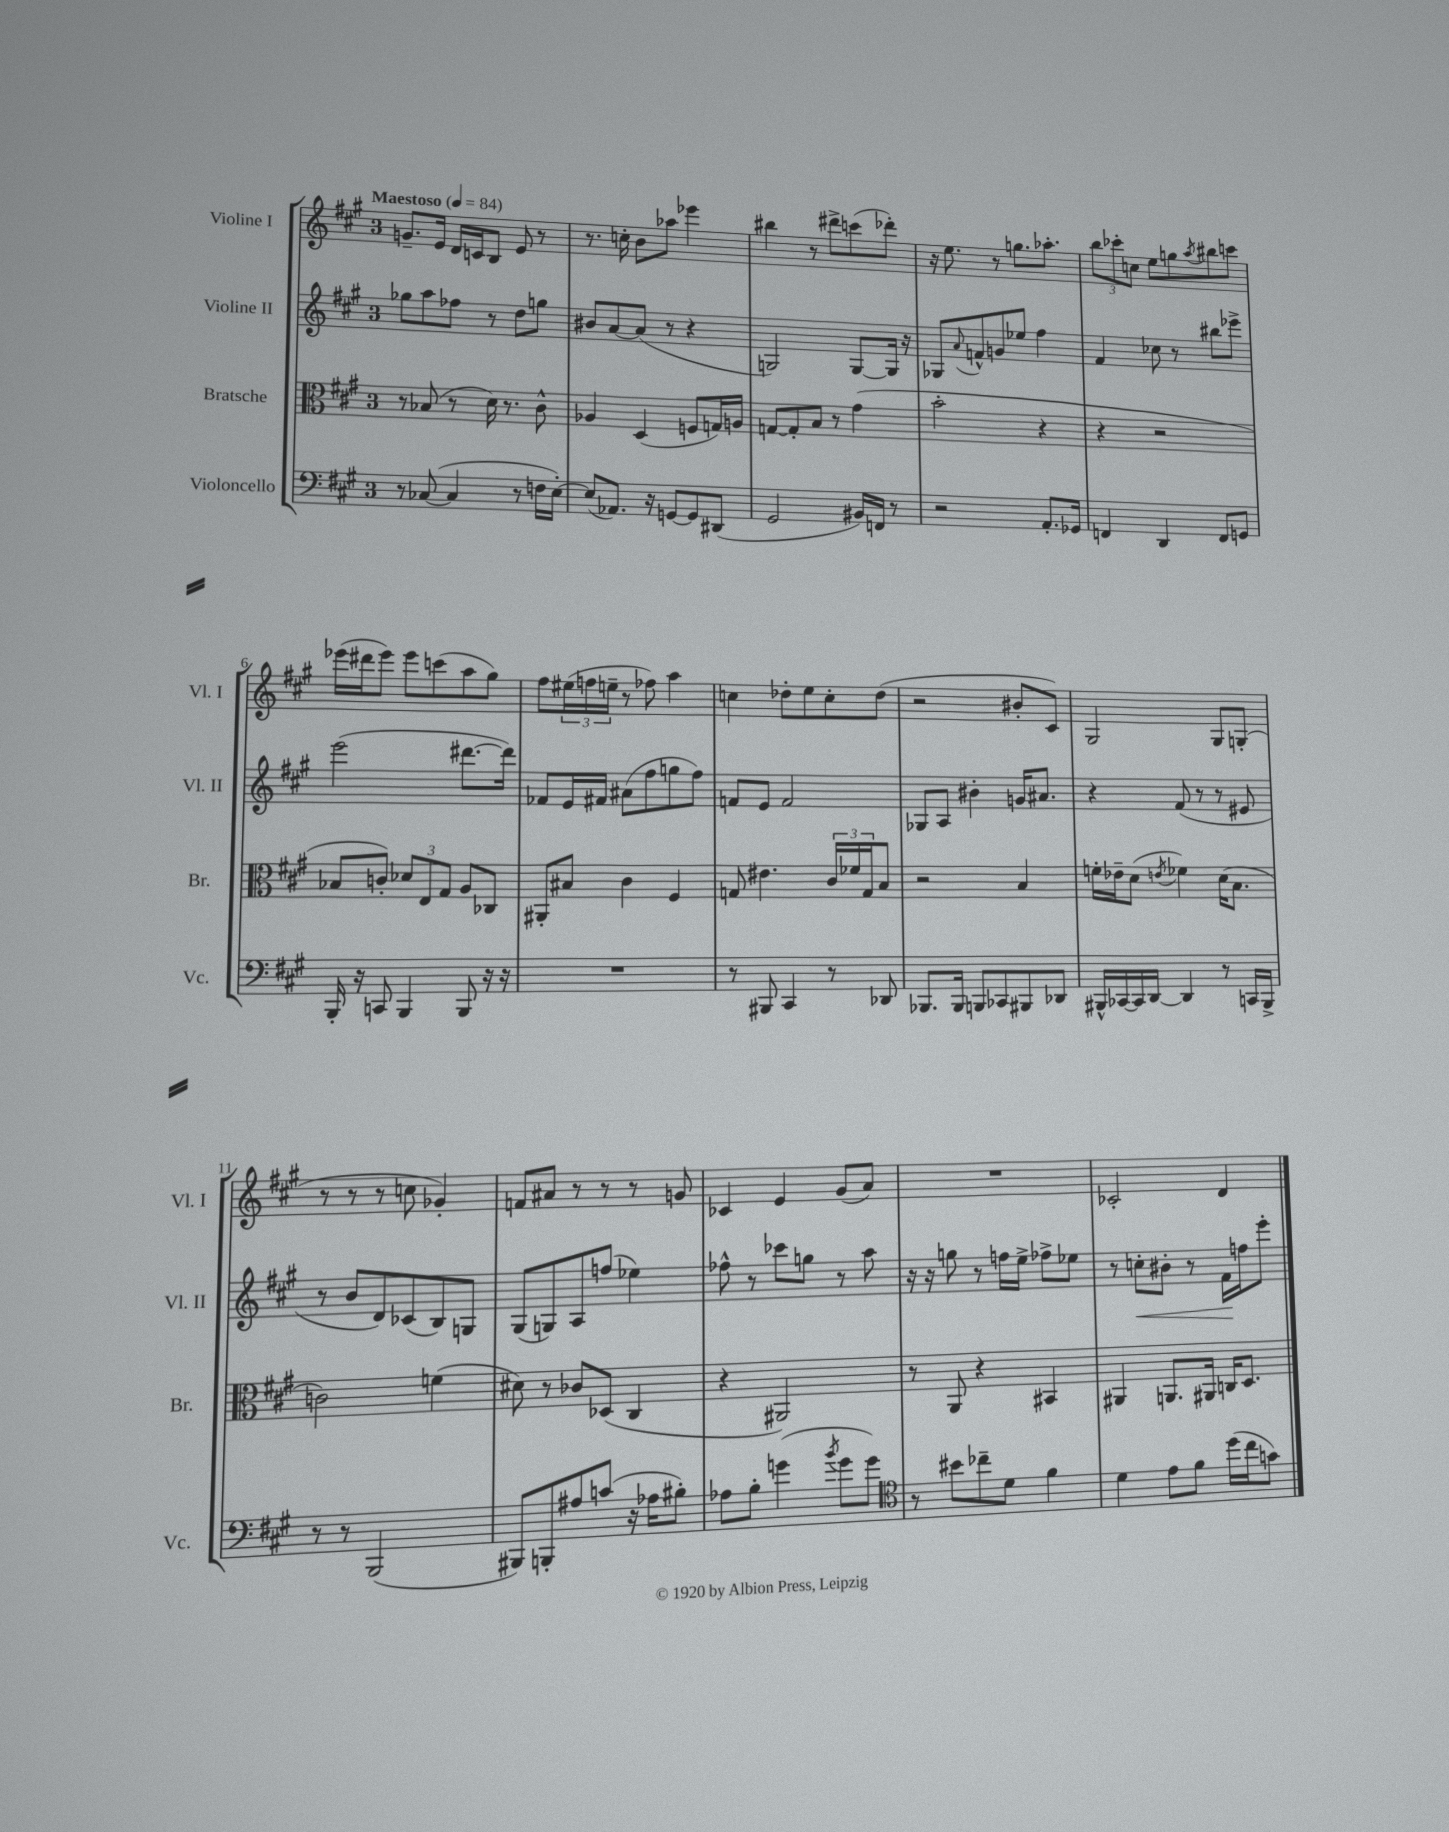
<<
\new StaffGroup <<
\new Staff = "s0" \with { instrumentName = "Violine I" shortInstrumentName = "Vl. I" } {
    \clef treble \key a \major \once \override Staff.TimeSignature.style = #'single-digit \time 3/4 \tempo "Maestoso" 4 = 84
    g'8.-- e'16 d'16 c'16 b8 e'8 r8 |
    r8. c''16-. b'8 aes''8 ees'''4 |
    bis''4 r8 dis'''8-> c'''8( des'''8-.) |
    r16 e''8. r8 g''8. aes''8.-. |
    \tuplet 3/2 { b''8 ces'''8-. c''8 } e''8 g''8 \acciaccatura { a''8 } bis''8 c'''8 |
    ees'''16( dis'''16 ees'''8) ees'''8 c'''8( a''8 gis''8) |
    fis''8 \tuplet 3/2 { eis''16( f''16 e''16-- } r8 fes''8) a''4 |
    c''4 des''8-. e''8 c''8-. des''8( |
    r2 bis'8-. cis'8) |
    gis2 gis8 g8-.( |
    r8 r8 r8 c''8 ges'4-.) |
    f'8 ais'8 r8 r8 r8 g'8 |
    ces'4 e'4 gis'8( a'8) |
    R2. |
    ces'2-. d'4 \bar "|." |
}
\new Staff = "s1" \with { instrumentName = "Violine II" shortInstrumentName = "Vl. II" } {
    \clef treble \key a \major \once \override Staff.TimeSignature.style = #'single-digit \time 3/4
    ges''8 a''8 fes''8 r8 d''8 g''8 |
    bis'8 a'8~ a'8( r8 r4 |
    g2) g8~ g16 r16 |
    ges8 \appoggiatura { a'8 } f'8-^ g'8 ees''8 fis''4 |
    fis'4 ces''8 r8 bis''8 ees'''8-> |
    e'''2( dis'''8.~ dis'''16) |
    fes'8 e'16 fis'16 ais'8( fis''8 g''8 fis''8) |
    f'8 e'8 f'2 |
    ges8 a8 bis'4-. g'16 ais'8. |
    r4 fis'8( r8 r8 eis'8 |
    r8 b'8 d'8) ces'8( b8) g8 |
    gis8( g8) a8 f''8( ees''4) |
    fes''8-^ r8 ces'''8 g''8 r8 a''8 |
    r16 r16 g''8 r8 f''16 e''16-> fes''8-> ees''8 |
    r8 c''8-.\< bis'8-. r8 fis'16\! f''16 e'''8-. \bar "|." |
}
\new Staff = "s2" \with { instrumentName = "Bratsche" shortInstrumentName = "Br." } {
    \clef alto \key a \major \once \override Staff.TimeSignature.style = #'single-digit \time 3/4
    r8 bes8( r8 d'16) r8. cis'8-^ |
    aes4 d4( f8 g16) a16 |
    g8~ g8-. b8 r8 gis'4( |
    b'2-. r4 |
    r4 r2 |
    bes8 c'8-.) \tuplet 3/2 { des'8 e8 gis8 } a8 ces8 |
    ais,8-. bis8 cis'4 fis4 |
    g8 eis'4. \tuplet 3/2 { cis'16 fes'16 g16 } b8 |
    r2 b4 |
    f'16-. ees'16-- d'8( \acciaccatura { e'8 } fes'4) d'16( b8. |
    c'2) f'4( |
    dis'8) r8 ces'8 des8( cis4 |
    r4 ais,2) |
    r8 a,8 r4 bis,4 |
    ais,4 a,8. ais,16 c16 d8. \bar "|." |
}
\new Staff = "s3" \with { instrumentName = "Violoncello" shortInstrumentName = "Vc." } {
    \clef bass \key a \major \once \override Staff.TimeSignature.style = #'single-digit \time 3/4
    r8 ces8~( ces4 r8 f16 e16~-.) |
    e8( aes,8.) r16 g,8~ g,8 dis,8( |
    gis,2 bis,16) f,16 r8 |
    r2 a,8.-. ges,16 |
    f,4 d,4 f,8 g,8 |
    b,,16-. r16 c,8 b,,4 b,,8 r16 r16 |
    R2. |
    r8 bis,,8 cis,4 r8 des,8 |
    bes,,8. bes,,16 b,,8 ces,8 bis,,8 des,8 |
    bis,,16-^ ces,16~ ces,16 d,16~ d,4 r8 c,16 bis,,16-> |
    r8 r8 b,,2( |
    bis,,8) b,,8-. ais8 c'8( r16 aes16 bis8-.) |
    aes8 b8-. g'4( \acciaccatura { b'8 } g'8 g'8) |
    \clef tenor r8 bis'8 ces''8-- d'8 fis'4 |
    d'4 e'8 fis'8 d''16( cis''16 g'8) \bar "|." |
}
>>
>>
